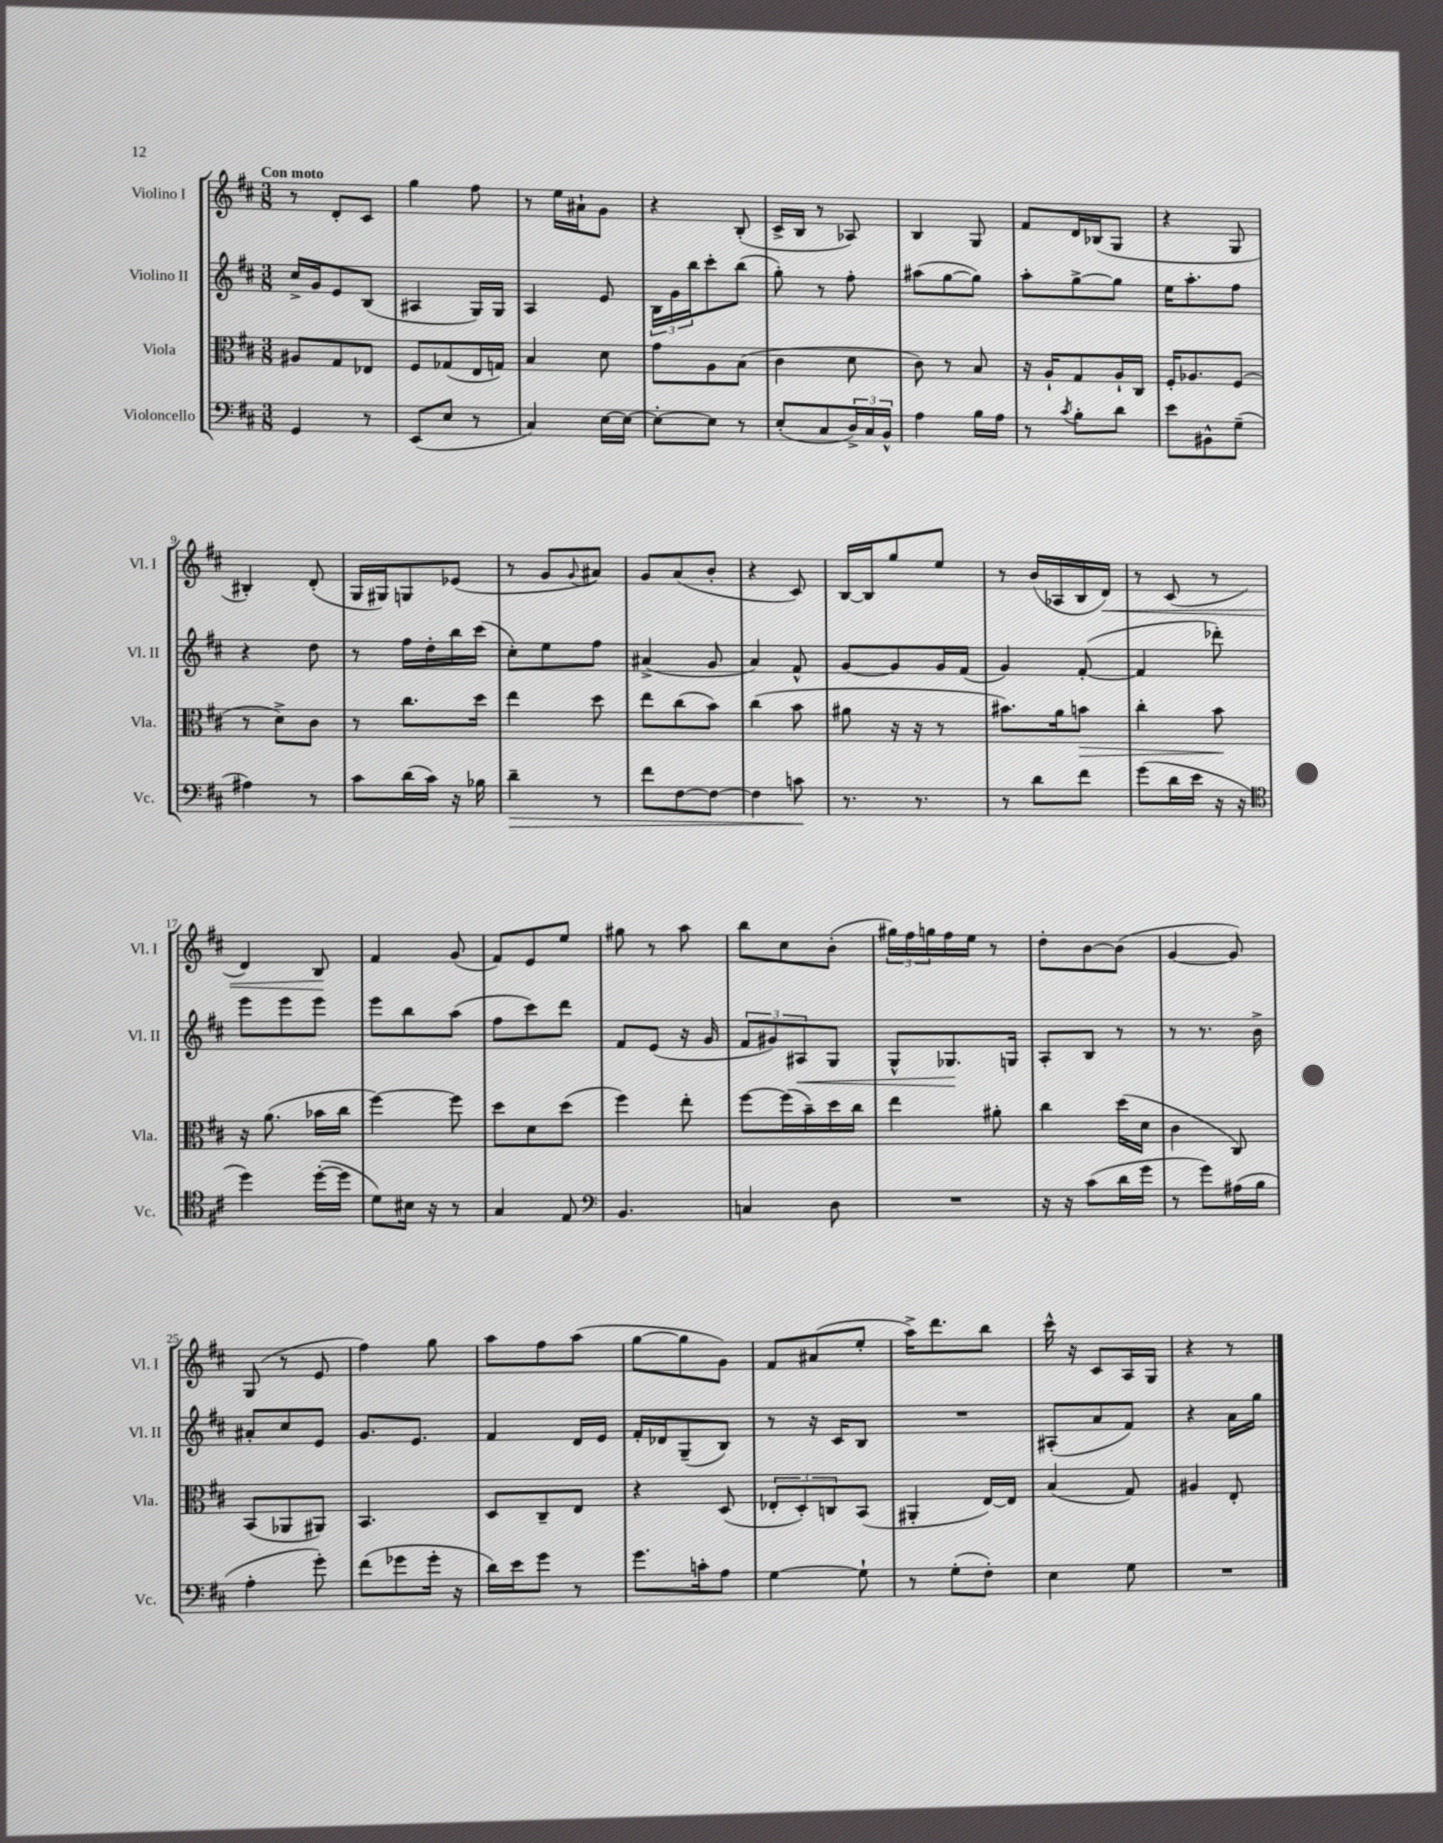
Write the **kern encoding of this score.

**kern	**kern	**kern	**kern
*staff4	*staff3	*staff2	*staff1
*clefF4	*clefC3	*clefG2	*clefG2
*k[f#c#]	*k[f#c#]	*k[f#c#]	*k[f#c#]
*M3/8	*M3/8	*M3/8	*M3/8
4GG	8A#	16cc#^	8r
.	.	16g	.
.	8G	8e	8d'
8r	8E-	(8B	8c#
=	=	=	=
(8EE	8F#	4A#	4gg
8E	(8G-	.	.
8r	16E	16G)	8ff#
.	16G)	16G	.
=	=	=	=
4C#)	4B	4A	8r
.	.	.	16ee
.	.	.	16a#`
[16E	8d	8e	8g
16E_	.	.	.
=	=	=	=
8E'_	8g	24B	4r
.	.	24g	.
.	.	24bb	.
8E]	8A	8ccc#'	.
8r	(8B	(8bb	(8B'
=	=	=	=
(8E'	4c#	8gg')	16c#^
.	.	.	16B
8C#	.	8r	8r
24D^)	8d	8ff#'	8A-)
24C#	.	.	.
24BB^^	.	.	.
=	=	=	=
4A	8c#)	(8aa#	4B
.	8r	[8gg	.
16B	8B	8gg])	8G
16A	.	.	.
=	=	=	=
8r	16r	8aa'	8f#
.	16A`	.	.
8qc#	.	.	.
8B'	8G	[8gg^	16d
.	.	.	(16B-
8d	16A`	8gg]	8G
.	16C#	.	.
=	=	=	=
8e	16F#'	16ee	4r
.	8.A-	8.aa'	.
8BB#^^	.	.	.
(8G~	(8F#	8ff#	8G
=	=	=	=
4A#)	8r	4r	4B#')
.	8d^)	.	.
8r	8c#	8dd	(8d'
=	=	=	=
8c#	8r	8r	16G
.	.	.	16G#)
(16d	8.cc#	16ff#	8G
16c#)	.	16dd'	.
16r	.	16bb	(8e-
16B-	16dd	(16ccc#	.
=	=	=	=
4d~	4ee	8cc#')	8r
.	.	8ee	8g
.	.	.	8qqg
8r	8dd	8ff#	8a#)
=	=	=	=
8f#	8ee	(4a#^	8g
[8F#	(8cc#	.	(8a
8F#_	8b)	8g	8b'
=	=	=	=
4F#]	(4cc#	4a)	4r
8c	8b	8f#^^	8c#)
=	=	=	=
8.r	8a#	[8g	[16B
.	.	.	16B]
.	16r	8g]	8gg
8.r	16r	.	.
.	8r	16g	8ee
.	.	(16f#	.
=	=	=	=
8r	8.b#)	4g)	8r
8d	.	.	(16b
.	16a	.	16A-
8f#	8b	([8f#'	16B
.	.	.	16d)
=	=	=	=
(8g	4cc#'	4f#]	8r
16d	.	.	(8c#
16e	.	.	.
16r	8b	8ddd-')	8r
16r	.	.	.
=	=	=	=
*clefC4	*	*	*
4dd)	16r	8eee	4d)
.	(8.a	.	.
.	.	8eee	.
([16dd'	16b-	8eee	8B
16dd]	16cc#	.	.
=	=	=	=
8d)	[4ff#)	8eee	4f#
16B#	.	8bb	.
16r	.	.	.
8r	8ff#]	(8aa	(8g
=	=	=	=
4G	8dd	8ff#	8f#)
.	8d	8ccc#)	8e
8E	(8dd	8ddd	8ee
=	=	=	=
*clefF4	*	*	*
4.BB	4ff#)	8f#	8gg#
.	.	(8e	8r
.	8ee'	16r	8aa
.	.	16g	.
=	=	=	=
4C	[8ff#	12f#	8bb
.	.	12g#)	.
.	(16ff#]	.	8cc#
.	.	12A#	.
.	16b~)	.	.
8D	16dd	8G	(8b'
.	16cc#	.	.
=	=	=	=
4.r	4ee	8G^^	24gg#)
.	.	.	24ff#
.	.	.	24gg
.	.	8.G-	16ff#
.	.	.	16ee
.	8a#'	.	8r
.	.	16G	.
=	=	=	=
16r	4cc#	8A'	8dd'
16r	.	.	.
(8c#	.	8B	[8b
16d	(16dd	8r	(8b]
16g	16d	.	.
=	=	=	=
8r	4c#	8r	[4g
8g)	.	8.r	.
(16A#	8C#)	.	8g])
16B	.	16b^	.
=	=	=	=
4A'	(8BB	8a#'	(8G
.	8AA-	8cc#	8r
8g')	8AA#)	8e	8e
=	=	=	=
(8f#	4.BB	8.g	4ff#)
8g-	.	.	.
.	.	8.e	.
16g-'	.	.	8gg
16r	.	.	.
=	=	=	=
16d)	8D	4f#	8aa
16e	.	.	.
8g	8C#~	.	8ff#
8r	8E	16d	(8aa
.	.	16e	.
=	=	=	=
8.g	4r	16f#'	[8gg
.	.	16d-	.
.	.	(8G~	8gg]
16c'	.	.	.
8A	(8D	8B)	8g)
=	=	=	=
[4G	12E-'	8r	8f#
.	12D')	.	.
.	.	16r	(8a#
.	12C	.	.
.	.	16c#	.
8G`]	(8BB	8B	8ee'
=	=	=	=
8r	4AA#'	4.r	16aa^)
.	.	.	8.ddd
(8G'	.	.	.
8F#')	[16E)	.	8bb
.	16E]	.	.
=	=	=	=
4E	(4B	(8A#'	16ccc#^^
.	.	.	16r
.	.	8a	8c#
8G	8G)	8f#)	16A
.	.	.	16G
=	=	=	=
4.r	4A#	4r	4r
.	8E'	16a	8r
.	.	16gg	.
==	==	==	==
*-	*-	*-	*-
